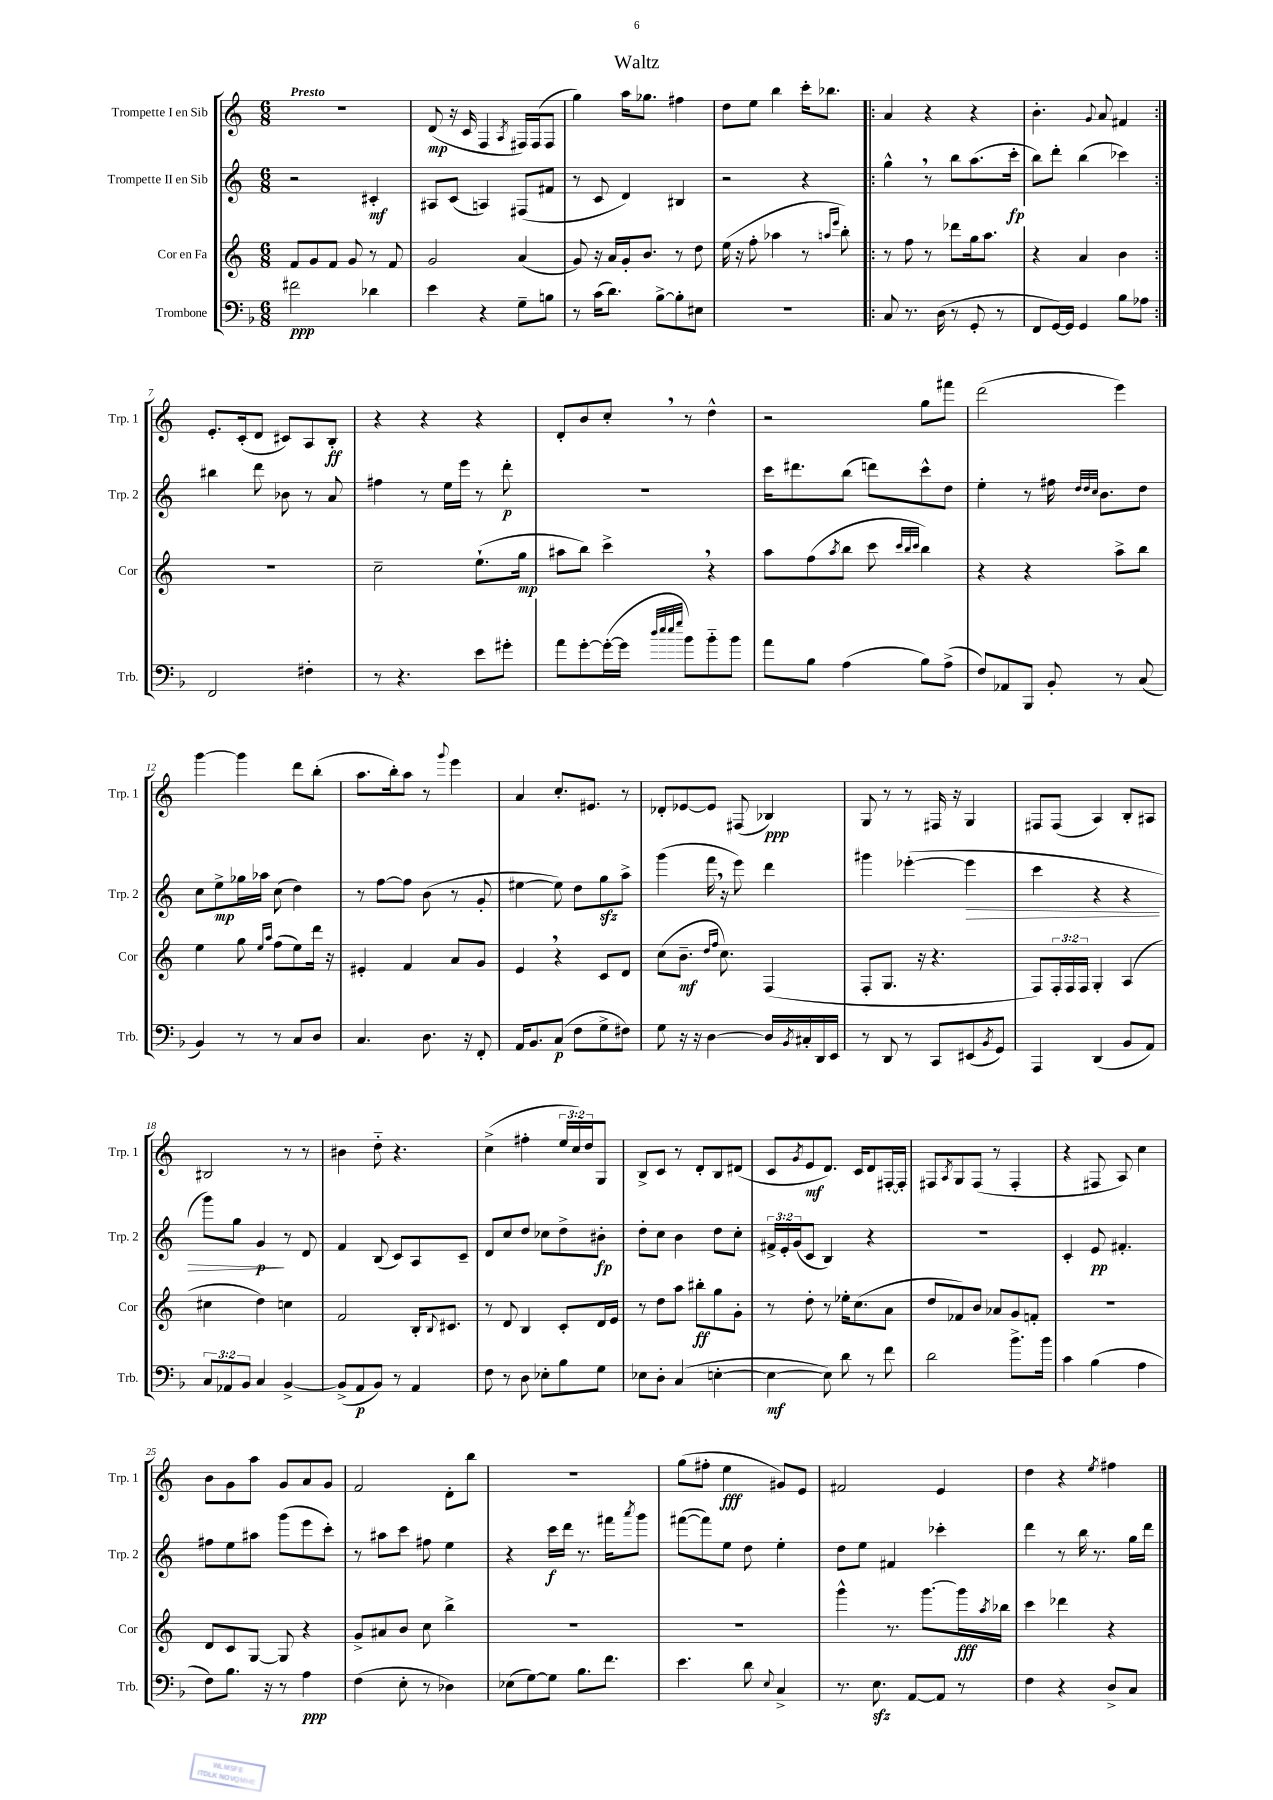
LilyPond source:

\header { title = "Waltz" }
<<
\new StaffGroup <<
\new Staff = "s0" \with { instrumentName = "Trompette I en Sib" shortInstrumentName = "Trp. 1" } {
    \clef treble \key c \major \numericTimeSignature \time 6/8 \override Staff.TupletNumber.text = #tuplet-number::calc-fraction-text \tempo "Presto"
    R2. |
    d'8\mp( r16 c'16 f4 \acciaccatura { a8 } fis16) fis16( fis8 |
    g''4) a''16 ges''8. fis''4 |
    d''8 e''8 b''4 c'''16-. bes''8. |
    \repeat volta 2 { a'4 r4 r4 |
    b'4.-. \appoggiatura { g'8 } a'8 fis'4 | }
    e'8.-. c'16-.( d'8 cis'8) a8 b8-.\ff |
    r4 r4 r4 |
    d'8-. b'8 c''8-. \breathe r8 d''4-^ |
    r2 g''8 fis'''8 |
    d'''2( e'''4) |
    g'''4~ g'''4 d'''8 b''8-.( |
    a''8. b''16-.) a''8 r8 \appoggiatura { g'''8 } e'''4 |
    a'4 c''8.-. eis'8. r8 |
    des'8-. ees'8~ ees'8 fis8( bes4\ppp) |
    g8 r8 r8 fis16 r16 g4 |
    fis8 fis8( a4) b8-. ais8 |
    bis2 r8 r8 |
    bis'4 d''8-_ r4. |
    c''4->( fis''4-. \tuplet 3/2 { e''16 c''16) d''16 } g8 |
    b8-> c'8 r8 d'8-. b8 dis'8( |
    c'8 \acciaccatura { g'8 } e'8\mf d'8.) c'16 d'8 fis16~-. fis16-. |
    fis8 \acciaccatura { a8 } g8 fis8( r8 fis4-. |
    r4 fis8 a8) c''4 |
    b'8 g'8 a''8 g'8 a'8 g'8 |
    f'2 d'8-. b''8 |
    R2. |
    g''8( fis''8-. e''4\fff gis'8) e'8 |
    fis'2 e'4 |
    d''4 r4 \acciaccatura { e''8 } fis''4 \bar "|." |
}
\new Staff = "s1" \with { instrumentName = "Trompette II en Sib" shortInstrumentName = "Trp. 2" } {
    \clef treble \key c \major \numericTimeSignature \time 6/8 \override Staff.TupletNumber.text = #tuplet-number::calc-fraction-text
    r2 cis'4-.\mf |
    ais8 c'8( a4) fis8( fis'8 |
    r8 c'8 d'4) bis4 |
    r2 r4 |
    \repeat volta 2 { g''4-^ \breathe r8 b''8 a''8.( c'''16-.\fp |
    b''8) d'''8-. b''4( ces'''4) | }
    bis''4 d'''8 bes'8 r8 a'8 |
    fis''4 r8 e''16 e'''16 r8 d'''8-.\p |
    R2. |
    c'''16 dis'''8. b''8( d'''8) c'''8-^ d''8 |
    e''4-. r8 fis''16 \grace { d''32 d''32 c''32 } b'8. d''8 |
    c''8 e''8->\mp ges''16 aes''16 c''8( d''4) |
    r8 f''8~ f''8 b'8( r8 g'8-. |
    eis''4~ eis''8) d''8 g''8\sfz a''8-> |
    g'''4( f'''16 \breathe r16 e'''8) d'''4 |
    gis'''4 ees'''4~-.( ees'''4\> |
    c'''4 r4 r4 |
    g'''8) g''8 g'4\p\! r8 d'8 |
    f'4 b8( c'8) a8 c'8-- |
    d'8 c''8 d''8 ces''8 d''8-> bis'8-.\fp |
    d''8-. c''8 b'4 d''8 c''8-. |
    \tuplet 3/2 { fis'16-> e'16-. g'16( } c'8 b4) r4 |
    R2. |
    c'4-. e'8\pp fis'4.-. |
    fis''8 e''8 ais''8 g'''8( e'''8 c'''8-.) |
    r8 ais''8 c'''8 fis''8 e''4 |
    r4 c'''16\f d'''16 r8. fis'''16 \acciaccatura { a'''8 } g'''8 |
    fis'''8~( fis'''8) e''8 d''8 e''4-. |
    d''8 e''8 fis'4 ces'''4-. |
    d'''4 r8 b''16 r8. g''16 d'''16 \bar "|." |
}
\new Staff = "s2" \with { instrumentName = "Cor en Fa" shortInstrumentName = "Cor" } {
    \clef treble \key c \major \numericTimeSignature \time 6/8 \override Staff.TupletNumber.text = #tuplet-number::calc-fraction-text
    f'8 g'8 f'8 g'8 r8 f'8 |
    g'2 a'4( |
    g'8) r16 a'16 g'16-. b'8. r8 d''8 |
    e''16( r16 f''8-. aes''4 r8 \grace { a''16 e'''16 } b''8-.) |
    \repeat volta 2 { r8 f''8 r8 des'''8 g''16 a''8. |
    r4 a'4 b'4 | }
    R2. |
    c''2-- e''8.-!( g''16\mp |
    ais''8 b''8) c'''4-> \breathe r4 |
    a''8 f''8( \acciaccatura { a''8 } b''8 c'''8 \grace { c'''32 b''32 c'''32 } b''4) |
    r4 r4 a''8-> b''8 |
    e''4 g''8 \grace { e''16 a''16 } f''8( e''8) d'''16 r16 |
    eis'4-. f'4 a'8 g'8 |
    e'4 \breathe r4 c'8 d'8 |
    c''8( b'8.--\mf \grace { d''16 f''16 } c''8.) f4( |
    f8-. g8. r16 r4. |
    f8) \tuplet 3/2 { f16-. f16 f16 } g4-. a4( |
    cis''4 d''4) c''4 |
    f'2 b16-. \appoggiatura { b8 } cis'8. |
    r8 d'8 b4 c'8-. d'16 e'16 |
    r8 d''8 a''8 bis''8-.\ff g''8 g'8-. |
    r8 d''8-. r8 ees''16-. c''8.( a'8 |
    d''8 fes'8) b'8 aes'8 g'8 f'8-. |
    R2. |
    d'8 c'8 g8~ g8 r4 |
    g'8-> ais'8 b'8 c''8 b''4-> |
    R2. |
    R2. |
    g'''4-^ r8. g'''8.~ g'''16\fff \acciaccatura { a''8 } bes''16 |
    c'''4 des'''4 r4 \bar "|." |
}
\new Staff = "s3" \with { instrumentName = "Trombone" shortInstrumentName = "Trb." } {
    \clef bass \key f \major \numericTimeSignature \time 6/8 \override Staff.TupletNumber.text = #tuplet-number::calc-fraction-text
    fis'2\ppp des'4 |
    e'4 r4 g8-- b8 |
    r8 c'16( d'8.) bes8~-> bes8-. eis8 |
    R2. |
    \repeat volta 2 { c8 r8. d16( r8 g,8-. r8 |
    f,8 g,16~) g,16 g,4 bes8 aes8 | }
    f,2 fis4-. |
    r8 r4. e'8 gis'8-. |
    a'8 g'8~-. g'16~-.( g'16 \grace { d''32 e''32 e''32 g''32 } bes'8) bes'8-_ bes'8 |
    a'8 bes8 a4( bes8) a8->( |
    f8) aes,8 bes,,8 bes,8-. r8 c8( |
    bes,4) r8 r8 c8 d8 |
    c4. d8. r16 f,8-. |
    a,16 bes,8. c8\p( f8 g8-> fis8) |
    g8 r16 r16 d4~ d16 \acciaccatura { bes,8 } cis16-. d,16 e,16 |
    r8 d,8 r8 c,8 eis,8( \acciaccatura { bes,8 } g,8) |
    a,,4 d,4( bes,8 a,8) |
    \tuplet 3/2 { c8 aes,8 bes,8 } c4 bes,4~-> |
    bes,8->( a,8\p bes,8) r8 a,4 |
    f8 r8 d8 ees8-. bes8 g8 |
    ees8 d8-. c4( e4~-. |
    e4~\mf e8) d'8 r8 f'8 |
    d'2 bes'8.-> bes'16 |
    c'4 bes4( a4 |
    f8) bes8. r16 r8 a4\ppp |
    f4( e8-. r8 des4) |
    ees8( g8~) g8 bes8. f'8. |
    e'4. d'8 \appoggiatura { e8 } c4-> |
    r8. e8.\sfz a,8~ a,8 r8 |
    f4 r4 d8-> c8 \bar "|." |
}
>>
>>
